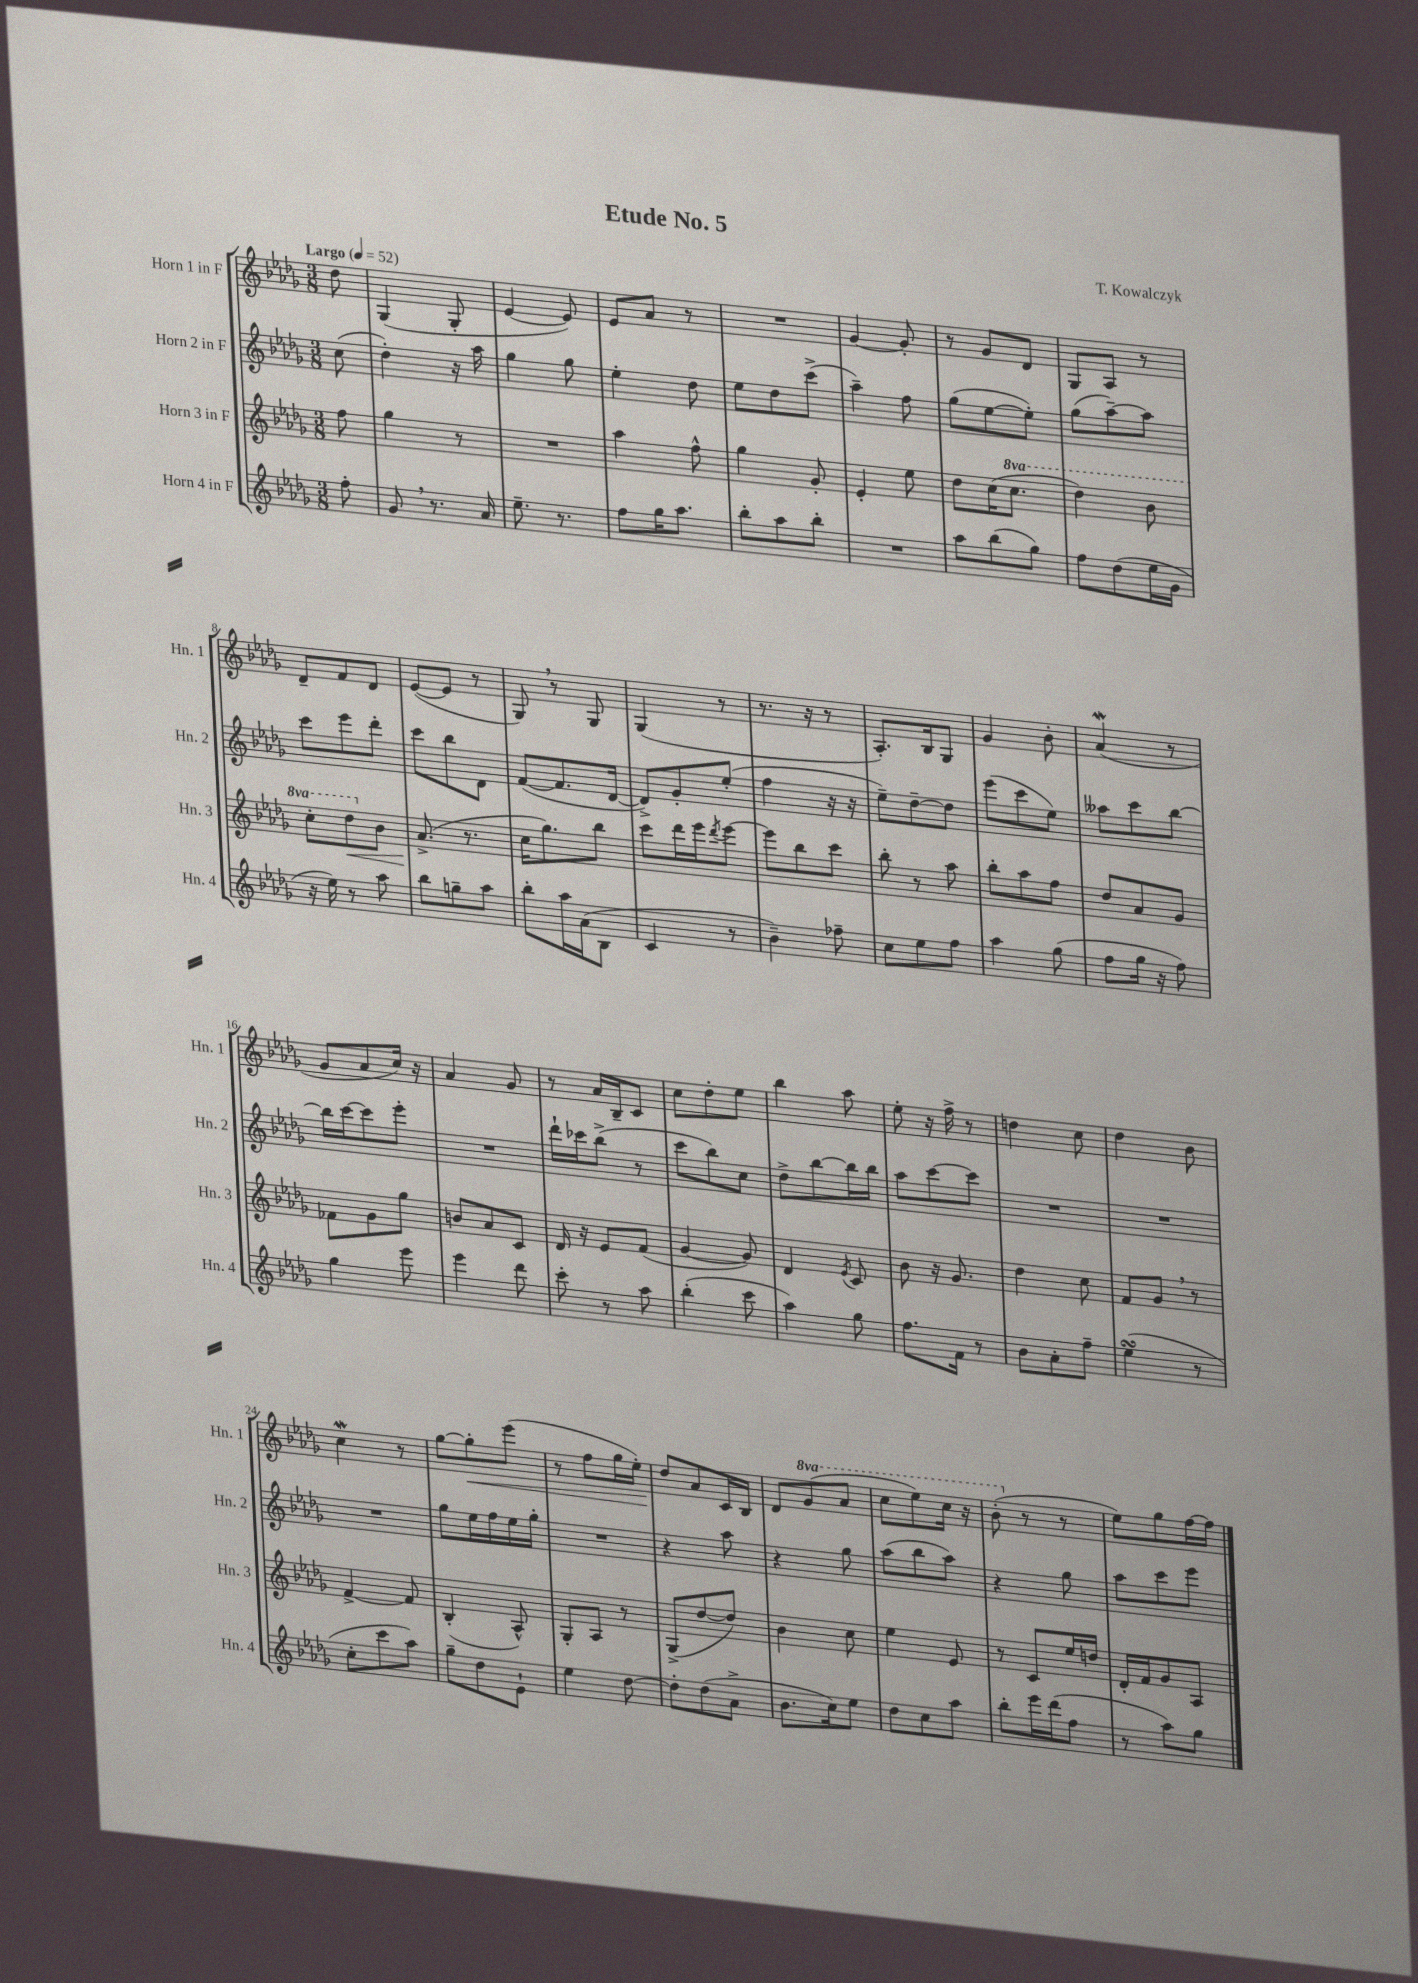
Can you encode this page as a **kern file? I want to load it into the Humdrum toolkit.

**kern	**kern	**kern	**kern
*staff4	*staff3	*staff2	*staff1
*clefG2	*clefG2	*clefG2	*clefG2
*k[b-e-a-d-g-]	*k[b-e-a-d-g-]	*k[b-e-a-d-g-]	*k[b-e-a-d-g-]
*M3/8	*M3/8	*M3/8	*M3/8
*MM52	*MM52	*MM52	*MM52
8ff'	8ff	(8cc	8dd-
=	=	=	=
8g-	4gg-	4dd-')	(4G-
8.r	.	.	.
.	8r	16r	8G-'
16a-	.	16aa-	.
=	=	=	=
8.ee-~	4.r	4gg-	[4e-
8.r	.	.	.
.	.	8gg-	8e-])
=	=	=	=
8ff	4aa-	4ee-'	8e-
16gg-	.	.	8a-
8.aa-	.	.	.
.	8ff^^	8dd-	8r
=	=	=	=
8bb-'	4gg-	8ee-	4.r
8aa-	.	8dd-	.
8bb-'	8g-'	(8ccc^	.
=	=	=	=
4.r	4e-'	4aa-~)	[4g-
.	8ee-	8ff	8g-']
=	=	=	=
8aa-	8dd-	(8gg-	8r
(8bb-	(16cc	[8ee-	8g-
.	8.ccc	.	.
8gg-)	.	8ee-'])	8d-
=	=	=	=
8ff	4ddd-)	(8gg-	8G-
(8dd-	.	[8aa-~)	8A-
16ee-	8bb-	8aa-]	8r
16g-	.	.	.
=	=	=	=
16r	8ccc'	8ccc	8d-~
16ee-)	.	.	.
8r	8ddd-	8eee-	8f
8aa-	8b-	8ddd-'	8d-
=	=	=	=
8bb-	(8.a-^	8ccc	([8e-
8gg~	.	8bb-	8e-]
.	8.r	.	.
8aa-	.	8d-	8r
=	=	=	=
8bb-'	16cc	([8f	8G-)
.	8.gg-)	.	.
16aa-	.	8.f]	8r
(16a-	.	.	.
8B-	8bb-	.	8G-
.	.	[16d-	.
=	=	=	=
4c	8ccc	8d-^])	(4G-
.	16ddd-	8g-'	.
.	16eee-	.	.
.	8qddd-	.	.
8r	[8eee-	(8ee-'	8r
=	=	=	=
4b-~)	8eee-]	4ff	8.r
.	8bb-	.	.
.	.	.	16r
8ff-~	8ccc	16r	8r
.	.	16r	.
=	=	=	=
8cc	8bb-'	8ee-~)	8.A-')
8ee-	8r	[8dd-~	.
.	.	.	16B-
8ff	8aa-	8dd-]	8G-
=	=	=	=
4aa-	8bb-'	(8eee-	4g-
.	8aa-	8ccc	.
(8gg-	8ff	8ee-)	8b-'
=	=	=	=
8ff	8dd-	8aa--	(4a-
16gg-	8a-	8ccc	.
16r	.	.	.
8ff)	8g-	[8bb-	8r
=	=	=	=
4gg-	8f-	16bb-]	8g-
.	.	[16ccc	.
.	8g-	8ccc]	8a-
8eee-	8gg-	8eee-'	16cc)
.	.	.	16r
=	=	=	=
4eee-	8b	4.r	4a-
.	8a-	.	.
8ddd-	8c	.	8g-
=	=	=	=
8ccc'	16d-	16ddd-`	8r
.	16r	16ccc-	.
8r	8e-	(8bb-^	16a-
.	.	.	16B-~
8aa-	(8f	8r	8c
=	=	=	=
(4bb-'	[4g-	8ccc	8cc
.	.	8bb-)	8dd-'
8ccc	8g-])	8cc	8ee-
=	=	=	=
4aa-)	4d-	8dd-^	4bb-
.	.	[8bb-	.
.	8qe-	.	.
8gg-	8c	16bb-]	8aa-
.	.	16bb-	.
=	=	=	=
8.ff	8b-	8aa-	8ee-'
.	16r	[8ccc	16r
16f	8.g-	.	16ff^
8r	.	8ccc]	8r
=	=	=	=
8b-	4dd-	4.r	4dd
8a-'	.	.	.
8ff~	8cc	.	8cc
=	=	=	=
(4ee-	8f	4.r	4dd-
.	8g-	.	.
8r	8r	.	8b-
=	=	=	=
8cc'	[4f^	4.r	4cc
8ccc	.	.	.
8aa-)	8f]	.	8r
=	=	=	=
8gg-~	(4B-'	8gg-	[8gg-
8dd-	.	16ee-	8gg-']
.	.	16ff	.
8e-`	8A-^^)	16ee-	(8eee-
.	.	16gg-'	.
=	=	=	=
4ee-	8G-'	4.r	8r
.	8A-	.	8ff
[8dd-	8r	.	16gg-
.	.	.	16ee-')
=	=	=	=
8dd-']	(8G-^	4r	8dd-
(8dd-	[8dd-	.	8a-
8a-^	8dd-])	8aa-	16c
.	.	.	16B-
=	=	=	=
8.b-	4b-	4r	8d-
.	.	.	(8gg-
16cc)	.	.	.
8ee-	8cc	8gg-	8aa-
=	=	=	=
8dd-	4ee-	(8aa-	8ccc
8cc	.	8bb-	8eee-)
8aa-	8e-	8aa-)	16ccc
.	.	.	16r
=	=	=	=
8bb-'	8r	4r	(8bb-'
16eee-	8c	.	8r
(16ddd-	.	.	.
8ff	16ee-	8gg-	8r
.	16dd	.	.
=	=	=	=
8r	16d-'	8aa-	8ee-)
.	16f	.	.
8aa-)	8g-	8ccc	8gg-
8gg-	8A-	8eee-	[16ff
.	.	.	16ff]
==	==	==	==
*-	*-	*-	*-
